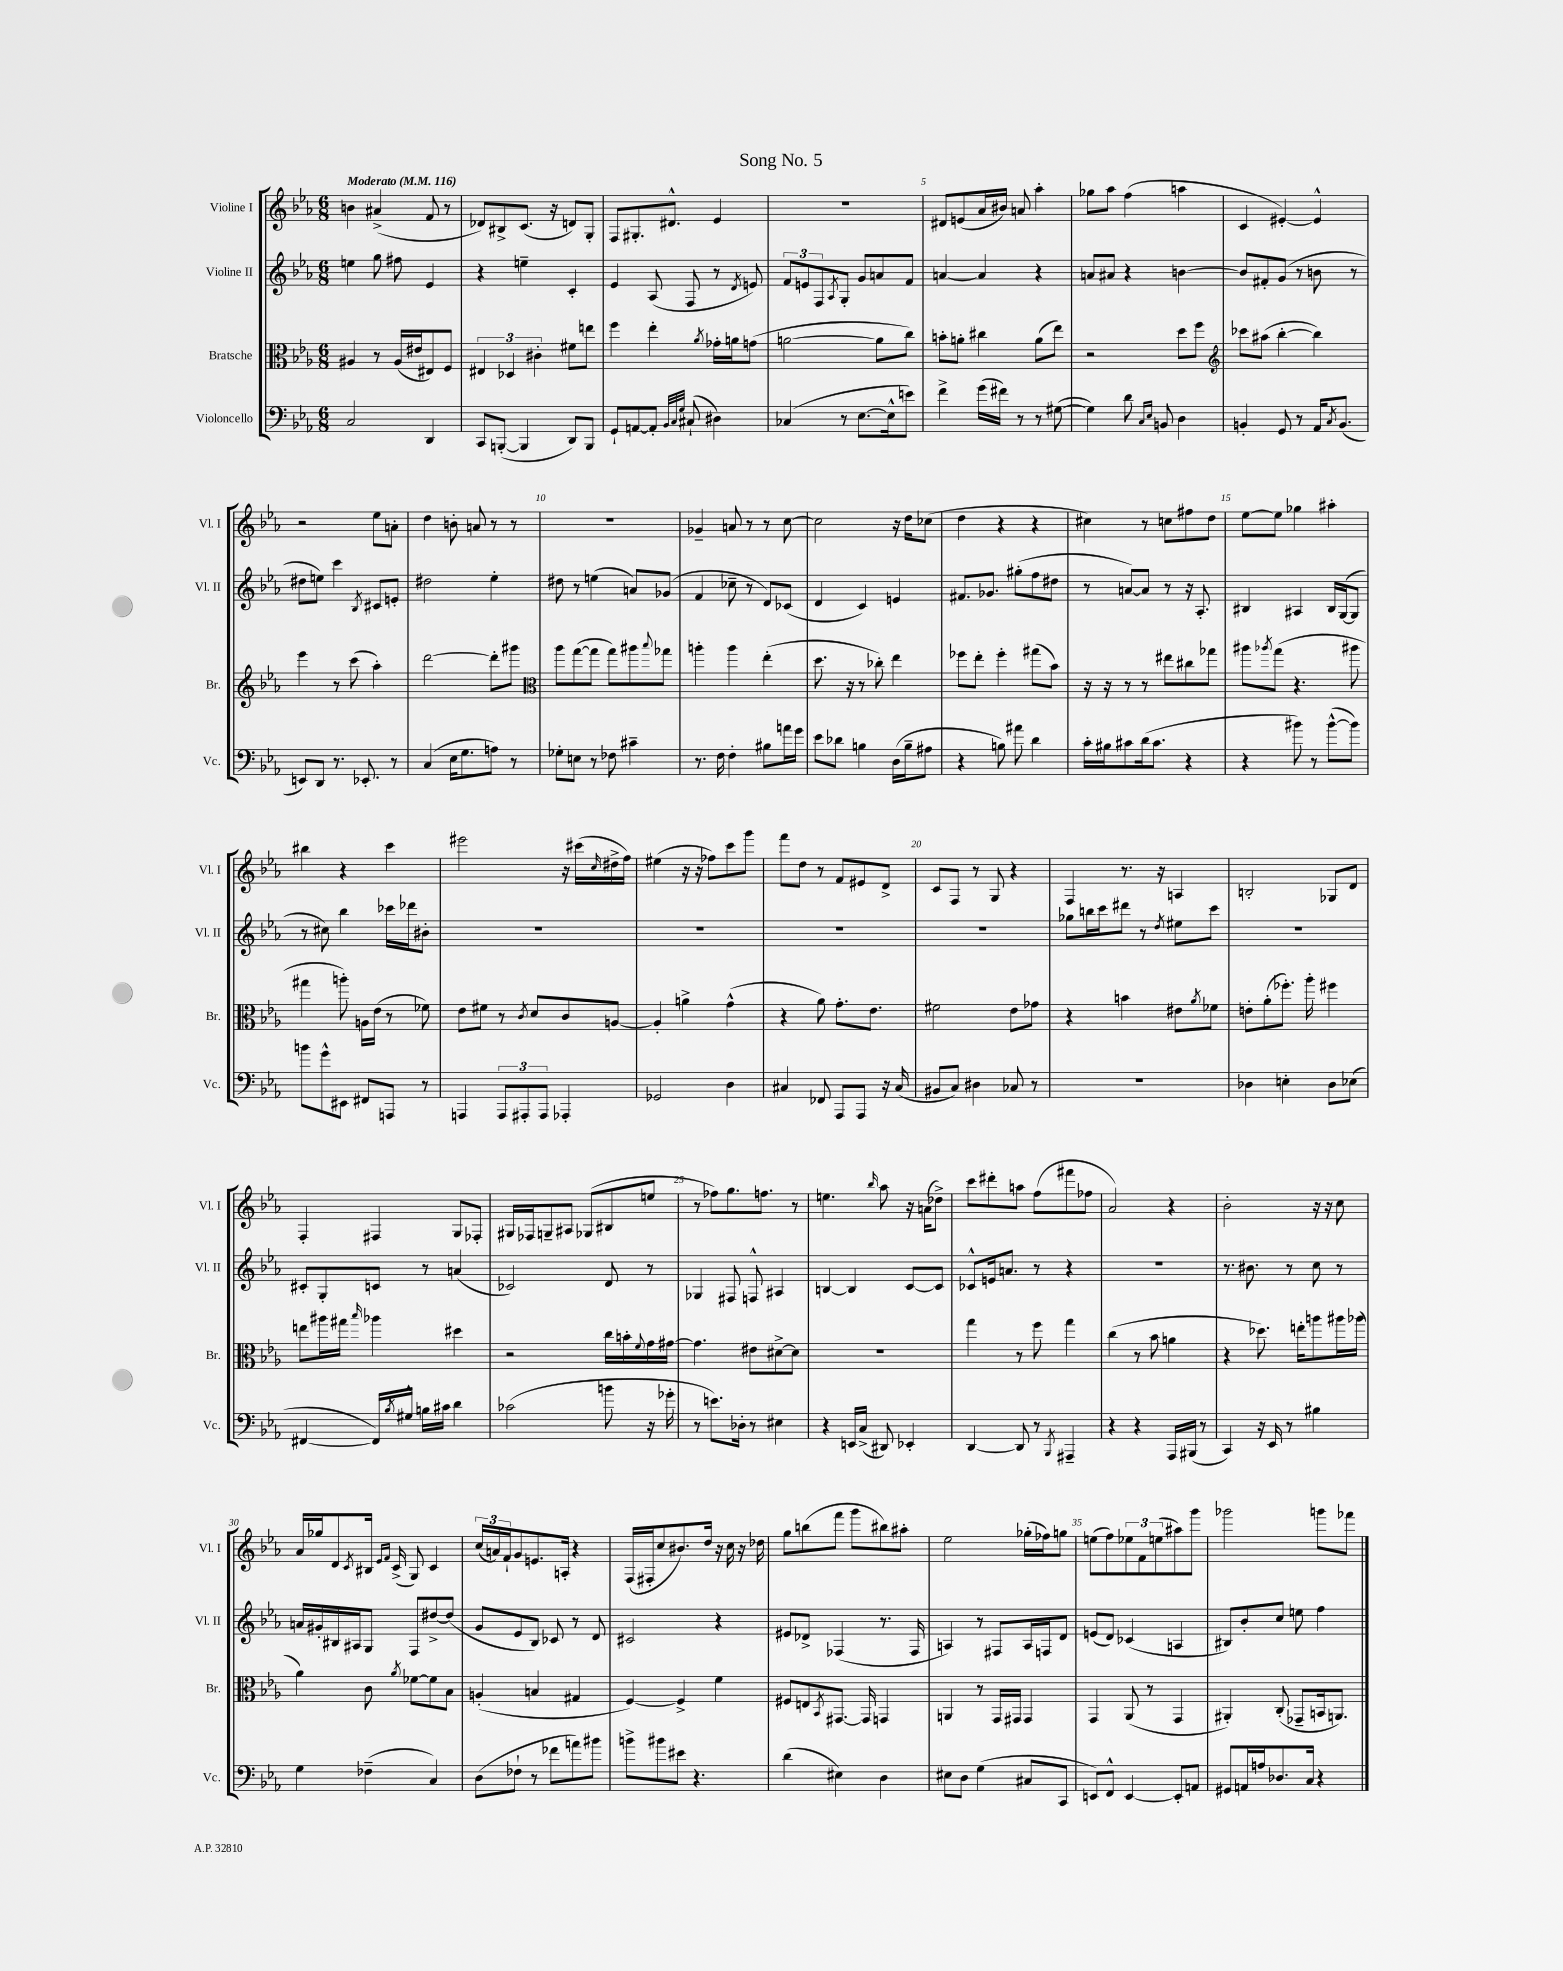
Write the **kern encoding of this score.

**kern	**kern	**kern	**kern
*part4	*part3	*part2	*part1
*staff4	*staff3	*staff2	*staff1
*I"Violoncello	*I"Bratsche	*I"Violine II	*I"Violine I
*I'Vc.	*I'Br.	*I'Vl. II	*I'Vl. I
*clefF4	*clefC3	*clefG2	*clefG2
*k[b-e-a-]	*k[b-e-a-]	*k[b-e-a-]	*k[b-e-a-]
*M6/8	*M6/8	*M6/8	*M6/8
*MM116	*MM116	*MM116	*MM116
=1	=1	=1	=1
!	!	!	!LO:TX:a:B:t=Moderato
2C/	4A#X/	4een\	4bn\
.	8r	8gg\	(4a#X^/
.	(16A#/LL	8ff#X\	.
.	16e#X/J	.	.
4DD/	8E#X/)	4e-/	8f/
.	8F/J	.	8r
=2	=2	=2	=2
8CC/L	6E#X/	4r	8d-X/L)
([8BBBn'/J	.	.	8B#X^/
.	6D-X/	.	.
4BBB/]	.	4een~\	(8.c/J
.	6c#X'\	.	.
.	.	.	16r
8DD/L)	8f#X\L	4c'/	8dn/L)
8BBB/J	8een\J	.	8G'/J
=3	=3	=3	=3
8GG`/L	4ff\	4e-/	8F/L
[8AAn/	.	.	8.G#X'/
8AA'/J]	4ee-'\	(8A-/	.
.	.	.	8.d#X^^/J
32qqBB-/LLL	.	.	.
32qqC/	.	.	.
32qqG/JJJ	.	.	.
(8C#X`/	.	8F/	.
.	8qa-/	.	.
4D#X\)	16g-X'\LL	8r	4e-/
.	16an\J	.	.
.	.	8qd/	.
.	(8gn\J	8en/)	.
=4	=4	=4	=4
(4C-X/	[2an\	12f/L	2.r
.	.	12en/	.
.	.	12F/	.
.	.	8qA-/	.
8r	.	8G'/J	.
[8.E-\L	.	8g/L	.
.	8a\L]	8an/	.
16E-^^\k]	.	.	.
8en\J)	8cc\J)	8f/J	.
=5	=5	=5	=5
4f^\	8bn'\L	[4an/	8d#X/L
.	8an'\J	.	(8en/
(16g\LL	4cc#X\	4a/]	16a-/L
16f#X\JJ)	.	.	16b#X/JJ)
8r	.	.	8an/
8r	(8a\L	4r	4aa-'\
([8G#X\	8ee-\J)	.	.
=6	=6	=6	=6
4G#\])	2r	8an/L	8gg-X\L
.	.	8a#X/J	8aa-\J
8d\	.	4r	(4ff\
16qqC/LL	.	.	.
16qqE-/JJ	.	.	.
8BBn/	.	.	.
4D\	8dd\L	[4bn\	4aan\
.	8ff\J	.	.
=7	=7	=7	=7
*	*clefG2	*	*
4BBn'/	8ccc-X\L	8b/L]	4c/
.	(8aa#X\J	8f#X'/	.
8GG/	[4bb-'\	(8g/J	[4e#X'/)
8r	.	8r	.
16AA-/KL	4bb-\])	8bn\	4e#^^/]
8qC/	.	.	.
(8.BB/J	.	.	.
.	.	8r	.
!!LO:LB:g=z
=8	=8	=8	=8
8EEn/L)	4eee-\	8dd#X\L	2r
8DD/J	.	8een\J)	.
8.r	8r	4ccc\	.
.	(8ccc\	.	.
8.EE-X'/	.	.	.
.	.	8qB-/	.
.	4aa-'\)	8c#X/L	8ee-\L
8r	.	8en'/J	8an'\J
=9	=9	=9	=9
(4C/	[2ddd\	2dd#X\	4dd\
16E-\KL	.	.	8bn'\
8.G\	.	.	.
.	.	.	8an/
8An\J)	8ddd'\L]	4ee-'\	8r
8r	8ggg#X\J	.	8r
=10	=10	=10	=10
*	*clefC3	*	*
8G-X'\L	8aa-\L	8dd#X\	2.r
8En\J	([8gg\	8r	.
8r	8gg\J]	(4een\	.
8F-X\	8gg\L)	.	.
4c#X~\	8aa#X\	8an/L)	.
.	8qqbb-/	.	.
.	8gg-X\J	(8g-X/J	.
=11	=11	=11	=11
8.r	4aan'\	4f/	4g-X~/
16F\	.	.	.
4F'\	4aa\	8cc-X~\	8an/
.	.	8r	8r
8B#X\L	(4ee-'\	8d/L)	8r
16an\L	.	(8c-X/J	[8cc\
16g\JJ	.	.	.
=12	=12	=12	=12
8e-\L	8.dd\	4d/	2cc\]
8d-X\J	.	.	.
.	16r	.	.
4Bn\	8r	4c/)	.
.	8cc-X'\)	.	.
(16D\LL	4ee-\	4en/	16r
16B~\J	.	.	16dd\KL
8A#X\J	.	.	(8cc-X\J
=13	=13	=13	=13
4r	8ff-X\L	8.f#X/L	4dd\
.	8ee-'\J	.	.
.	.	8.g-X/J	.
8Bn\)	4ff-'\	.	4r
8a#X\	.	(8gg#X'\L	.
4d\	(8gg#X\L	8ff\	4r
.	8b-\J)	8dd#X\J	.
=14	=14	=14	=14
16c'\LL	16r	8r	4cc#X\)
16B#X\J	16r	.	.
8c#X\	8r	[8an/L)	.
(16d\k	8r	8a/J]	8r
8.c#\J	.	.	.
.	8ee#X\L	8r	8ccn\L
4r	8cc#X\	16r	8ff#X\
.	.	8.A-'/	.
.	8gg-X\J	.	8dd\J
=15	=15	=15	=15
4r	8aa#X\L	4B#X/	[8ee-\L
.	8qaa-X/	.	.
.	(8gg\J	.	8ee-\J]
8b#X\)	4.r	4A#X/	4gg-X\
8r	.	.	.
([8b#^^\L	.	16B#/LL	4aa#X'\
.	.	([16G/J	.
8b#\J])	8aa#X\	8G/J]	.
!!LO:LB:g=z
=16	=16	=16	=16
8bn\L	4gg#X\	8r	4bb#X\
8g^^\	.	8cc#X\)	.
8EE#X\J	8aan'\)	4bb-\	4r
8FF#X/L	16An\LL	.	.
.	(16e-\JJ	.	.
8AAAn/J	8r	16ccc-X\LL	4ccc\
.	.	16ddd-X\J	.
8r	8f-X\)	8b#X'\J	.
=17	=17	=17	=17
4AAAn/	8e-\L	2.r	2eee#X\
.	8f#X\J	.	.
12AAA/L	8r	.	.
12AAA#X'/	.	.	.
.	8qc/	.	.
.	8d/L	.	.
12AAA#/J	.	.	.
4AAA-X'/	8c/	.	16r
.	.	.	(16ccc#X\LL
.	.	.	16qqcc/
.	[8An/J	.	16dd#X^\
.	.	.	16ff\JJ)
=18	=18	=18	=18
2GG-X/	4A'/]	2.r	(4ee#X\
.	4an^\	.	16r
.	.	.	16r
.	.	.	8ff-X\L)
4D\	(4g^^\	.	8ccc\
.	.	.	8ggg\J
=19	=19	=19	=19
4C#X/	4r	2.r	8fff\L
.	.	.	8dd\J
8FF-X/	8a-\)	.	8r
8AAA-/L	8.g'\L	.	8f/L
8AAA-/J	.	.	8e#X/
.	8.e-\J	.	.
16r	.	.	8d^/J
(16C#/	.	.	.
=20	=20	=20	=20
8BB#X/L	2f#X\	2.r	8c/L
8C/J)	.	.	8F/J
4D#X\	.	.	8r
.	.	.	8G/
8C-X/	8e-\L	.	4r
8r	8g-X\J	.	.
=21	=21	=21	=21
2.r	4r	8gg-X\L	4F/
.	.	16bbn\L	.
.	.	16ccc\J	.
.	4bn\	8ddd#X\J	8.r
.	.	8r	.
.	.	.	16r
.	.	8qdd/	.
.	8e#X\L	8ee#X\L	4An/
.	8qa-/	.	.
.	8f-X\J	8ccc\J	.
=22	=22	=22	=22
4D-X\	8en'\L	2.r	2Bn'/
.	(8a-'\	.	.
4En'\	8.ff-X'\J)	.	.
.	16aa-'\	.	.
8D-\L	4ff#X\	.	8G-X/L
(8E-X\J	.	.	8d/J
!!LO:LB:g=z
=23	=23	=23	=23
[4FF#X/	8een\L	8c#X'/L	4F'/
.	16aa#X\L	8G'/	.
.	16gg#X\JJ	.	.
.	16qqbb-/	.	.
16FF#/LL])	4aa-X\	8cn/J	4F#X/
8qB-/	.	.	.
16G#X^^/JJ	.	.	.
16Bn\LL	.	8r	.
16c#X\JJ	.	.	.
4d\	4dd#X\	(4an/	8G/L
.	.	.	8F-X'/J
=24	=24	=24	=24
(2c-X\	2r	2c-X/)	16G#X/LL
.	.	.	16F-X/J
.	.	.	8Gn~/
.	.	.	8A#X/J
.	.	.	(8G-X/L
8bn\	16cc\LL	8d/	8B#X/
.	16bn'\	.	.
.	8qqf/	.	.
16r	16g\	8r	8een/J
16g-X'\	[16g#X\JJ	.	.
=25	=25	=25	=25
8r	4.g#\]	4G-X/	8r
8.en\L)	.	.	8ff-X\L)
.	.	8F#X/	8.gg\
16D-X'\Jk	.	.	.
8r	8e#X\L	8Fn^^/	.
.	.	.	8.ffn\J
4E#X\	[8d#X^\	4A#X/	.
.	8d#\J]	.	8r
=26	=26	=26	=26
4r	2.r	[4Bn/	4.een\
16EEn/LL	.	4B/]	.
(16C^/JJ	.	.	.
.	.	.	16qqbb-/
8DD#X/)	.	.	8aa-\
4EE-X'/	.	[8c/L	16r
.	.	.	(16an\KL
.	.	8c/J]	8dd-X^\J)
=27	=27	=27	=27
[4DD/	4gg\	8c-X^^/L	8ccc\L
.	.	16en/k	8ddd#X'\
.	.	8.an/J	.
8DD/]	8r	.	8aan\J
8r	8ff\	8r	(8ff\L
8qBBB-/	.	.	.
4AAA#X~/	4gg\	4r	8fff#X\
.	.	.	8ff-X\J
=28	=28	=28	=28
4r	(4cc\	2.r	2a-/)
4r	8r	.	.
.	8b-\	.	.
16AAA-/LL	4an\	.	4r
(16BBB#X/JJ	.	.	.
8r	.	.	.
=29	=29	=29	=29
4CC/)	4r	8.r	2b-'\
.	.	8.b#X\	.
16r	8.dd-X\)	.	.
16EE-/	.	.	.
8r	.	8r	.
.	16een'\KL	.	.
4B#X\	8aan\	8cc\	16r
.	.	.	16r
.	16aa#X\L	8r	8cc\
.	(16aa-X\JJ	.	.
!!LO:LB:g=z
=30	=30	=30	=30
4G\	4a-\)	16an/LL	16a-/LL
.	.	16g#X'/	16gg-X/J
.	.	16B#X/	8d/
.	.	16A#X/J	.
.	.	.	8qc/
(4F-X~\	8c\	8G/J	16B#X/Jk
.	.	.	16qqe-/LL
.	.	.	16qqf/JJ
.	.	.	(16c^/
.	8qa-/	.	.
.	[8f-X\L	8F/L	8G/)
4C/)	8f-\]	[8dd#X^/	4c/
.	8B-\J	(8dd#/J]	.
=31	=31	=31	=31
(8D\L	(4An'/	8g/L	(24cc/LL
.	.	.	24an/)
.	.	.	24f`/J
8F-X`\J	.	8e-/	8g/
8r	4Bn/	8B-/J)	8.en/
8f-X\L	.	8c-X/	.
.	.	.	16An'/Jk
8an\)	4G#X/	8r	4r
8b#X\J	.	8d/	.
=32	=32	=32	=32
8bn^\L	[4F/)	2c#X/	(16F/LL
.	.	.	16F#X'/J
8b#X\	.	.	8cc/
8e#X\J	4F^/]	.	8.b#X/)
4.r	.	.	.
.	.	.	16dd/Jk
.	4f\	4r	16r
.	.	.	16cc\
.	.	.	16r
.	.	.	16dd-X\
=33	=33	=33	=33
(4d\	8F#X/L	8e#X/L	8gg\L
.	8En/	8d-X^/J	(8bbn\
.	8qBB-/	.	.
4E#X\)	[8.GG#X/J	(4F-X/	8fff\J
.	.	.	8ggg\L
.	16GG#/]	.	.
4D\	4GGn/	8.r	8bb#X\)
.	.	.	8aa#X'\J
.	.	16F-/	.
=34	=34	=34	=34
8E#X\L	4AAn/	4An/)	2ee-\
8D\J	.	.	.
(4G\	8r	8r	.
.	16GG/LL	8F#X/L	.
.	16GG#X/JJ	.	.
8C#X/L	4GG#/	16A/L	(16gg-X'\LL
.	.	16Fn/J	16ff-X\J)
8CC/J	.	8d/J	8ggn\J
=35	=35	=35	=35
8EEn/L)	4GG/	(8en/L	(8een\L
8FF^^/J	.	8d/J)	8ff\)
[4EE/	(8AA-/	(4c-X/	12ee-X\
.	.	.	12f\
.	8r	.	.
.	.	.	(12een\
8EE'/L]	4GG/	4An/	8aa#X\)
8AAn/J	.	.	8ggg\J
=36	=36	=36	=36
8GG#X/L	4AA#X'/)	8B#X/L)	2ggg-X\
16AAn/L	.	8b-'/	.
16An/J	.	.	.
8.D-X/	(8C'/	8cc/J	.
.	8GG-X~/L	8een\	.
16C/Jk	.	.	.
4r	16BBn/k	4ff\	8gggn\L
.	8.AAn/J)	.	.
.	.	.	8fff-X\J
==	==	==	==
*-	*-	*-	*-
